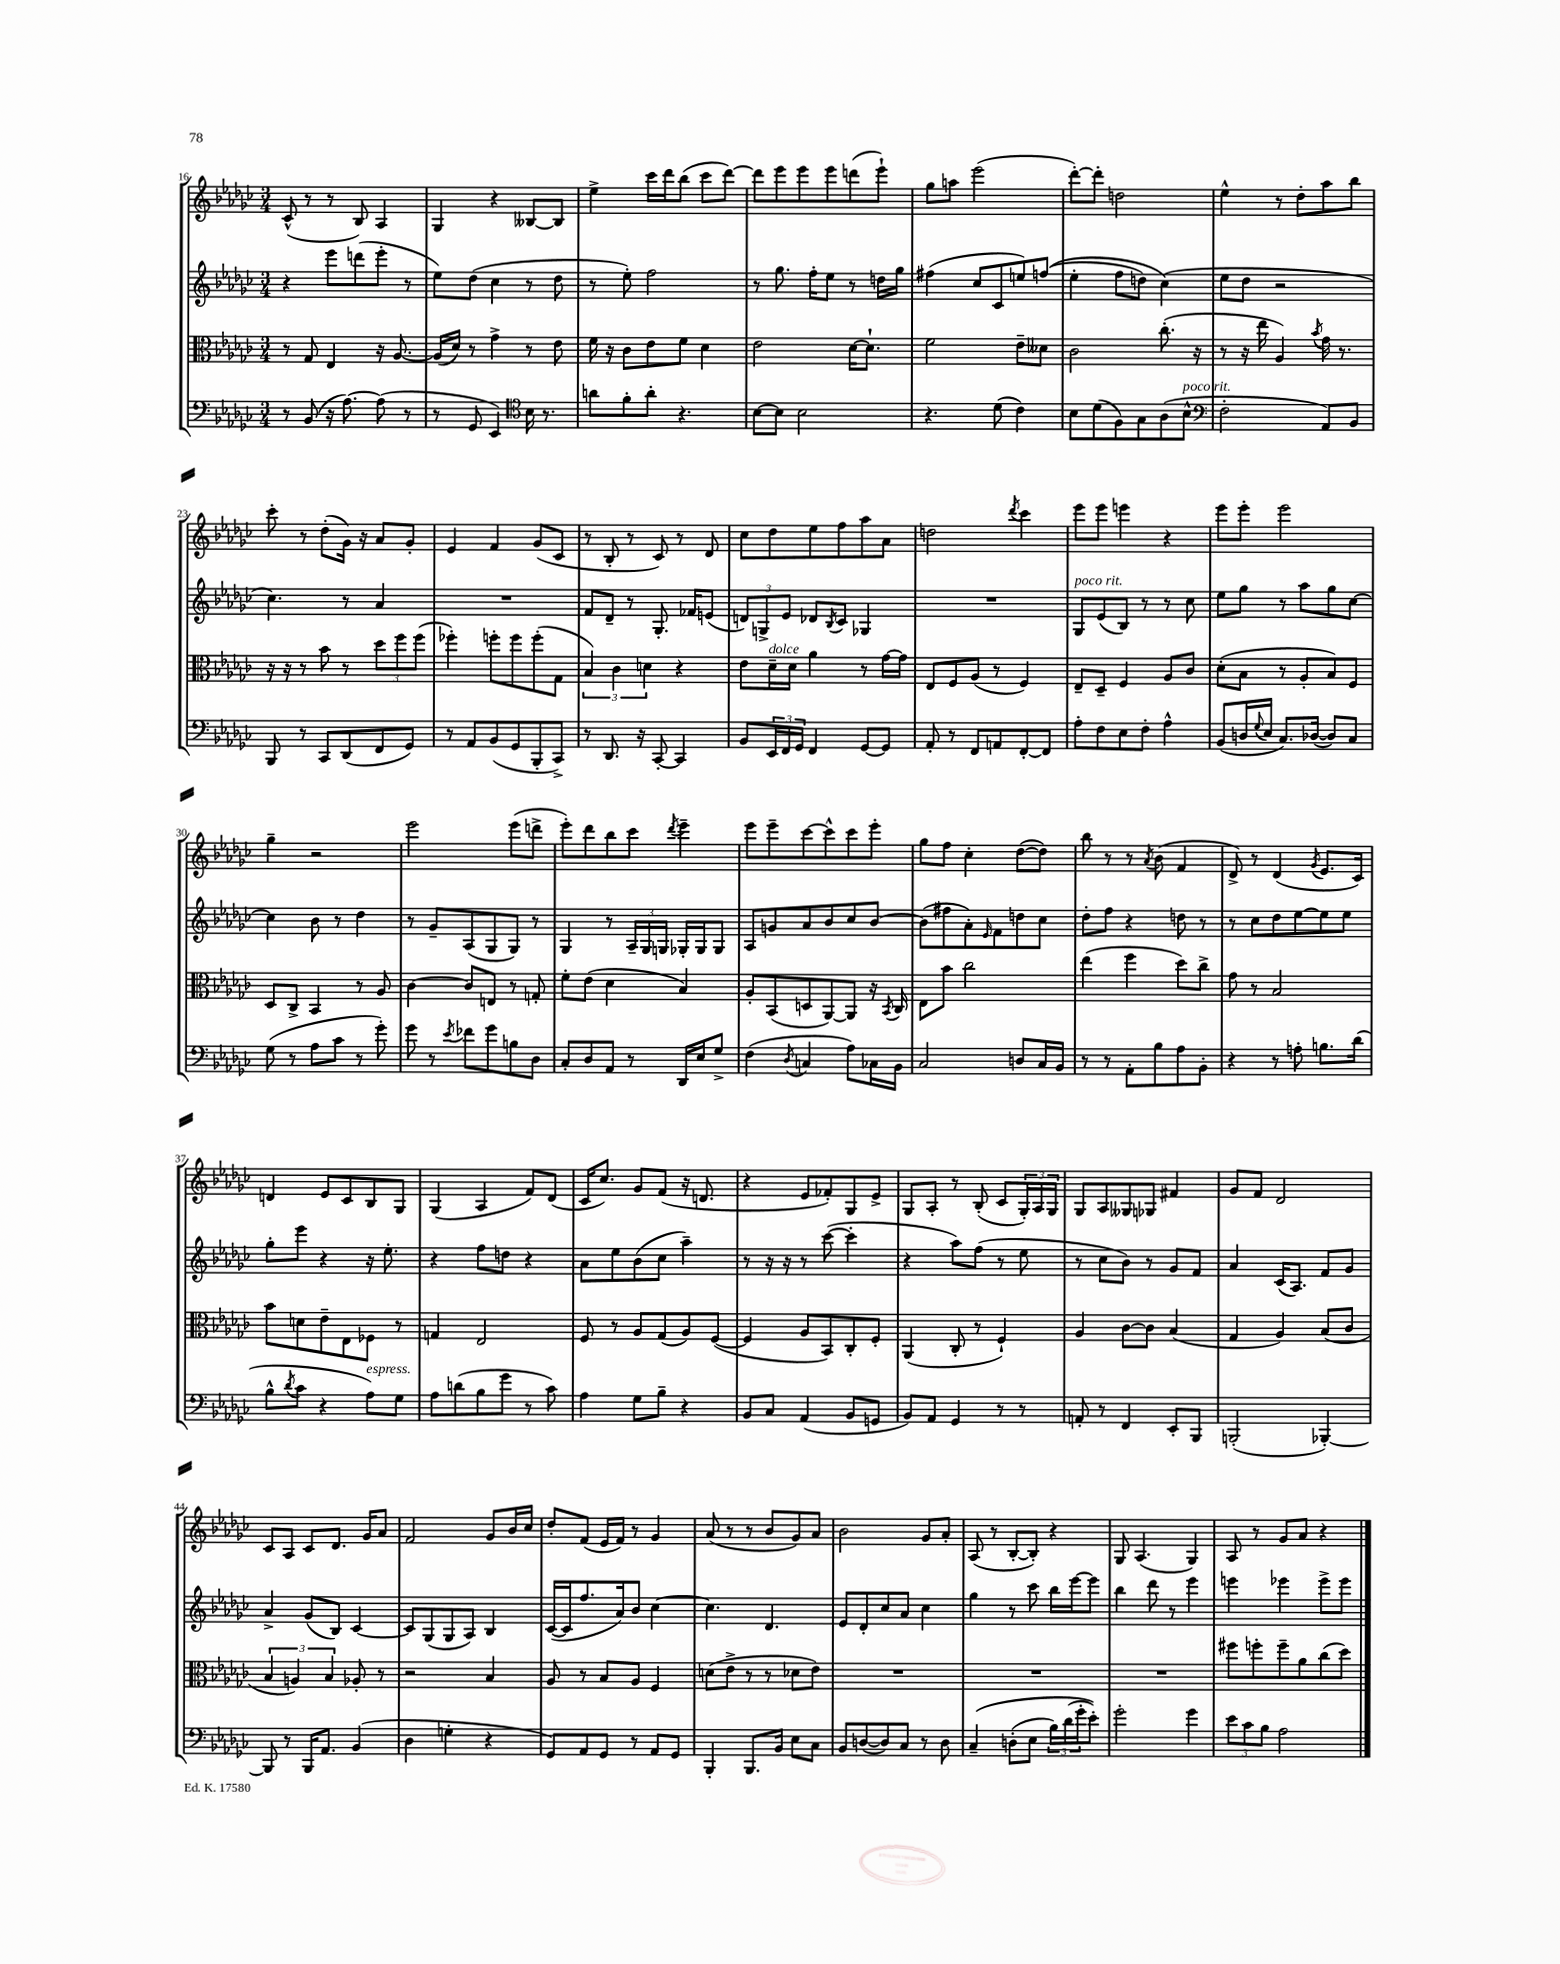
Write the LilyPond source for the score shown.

<<
\new StaffGroup <<
\new Staff = "s0" {
    \clef treble \key ges \major \numericTimeSignature \time 3/4
    ces'8-^( r8 r8 bes8) aes4 |
    ges4 r4 beses8~ beses8 |
    ees''4-> ces'''16 des'''16 bes''8( ces'''8 des'''8~) |
    des'''8 ees'''8 ees'''8 ees'''8 d'''8( ees'''8-!) |
    ges''8 a''8 ees'''2( |
    des'''8~-.) des'''8-. d''2 |
    ees''4-^ r8 des''8-. aes''8 bes''8 |
    ces'''8-. r8 des''8-.( ges'16) r16 aes'8 ges'8-. |
    ees'4 f'4 ges'8( ces'8 |
    r8 bes8-. r8 ces'8) r8 des'8 |
    ces''8 des''8 ees''8 f''8 aes''8 aes'8 |
    d''2 \acciaccatura { des'''8 } ces'''4 |
    ees'''8 ees'''8 e'''4 r4 |
    ees'''8 ees'''8-. ees'''2 |
    ges''4-- r2 |
    ees'''2 ees'''8( d'''8-> |
    ees'''8-.) des'''8 bes''8 ces'''8 \acciaccatura { des'''8 } ees'''4-- |
    ees'''8 ees'''8-- ces'''8~ ces'''8-^ ces'''8 ees'''8-. |
    ges''8 f''8 ces''4-. des''8~( des''8) |
    bes''8 r8 r8 \acciaccatura { aes'8 } bes'8( f'4 |
    des'8->) r8 des'4( \acciaccatura { ges'8 } ees'8. ces'16) |
    d'4 ees'8 ces'8 bes8 ges8 |
    ges4( aes4 f'8) des'8( |
    ces'16 ces''8.) ges'8 f'8( r16 d'8. |
    r4 ees'8 fes'8-.) ges8 ees'8-> |
    ges8 aes8-. r8 bes8-.( ces'8 \tuplet 3/2 { ges16-.) aes16 ges16 } |
    ges8 aes8 geses8 ges8 fis'4 |
    ges'8 f'8 des'2 |
    ces'8 aes8 ces'8 des'8. ges'16 aes'8 |
    f'2 ges'8 bes'16 ces''16 |
    des''8-. f'8( ees'16 f'16) r8 ges'4 |
    aes'8( r8 r8 bes'8 ges'8) aes'8 |
    bes'2 ges'8 aes'8-. |
    aes8( r8 bes8~-. bes8-.) r4 |
    ges8 aes4.( ges4) |
    aes8 r8 ges'8 aes'8 r4 \bar "|." |
}
\new Staff = "s1" {
    \clef treble \key ges \major \numericTimeSignature \time 3/4
    r4 ees'''8 d'''8( ees'''8-. r8 |
    ees''8) des''8( ces''4 r8 des''8 |
    r8 ees''8-.) f''2 |
    r8 ges''8. f''16-. ees''8 r8 d''16 ges''16 |
    fis''4( ces''8 ces'8 e''8) f''8(\( |
    ees''4-. f''8 d''8) ces''4(\) |
    ees''8 des''8 r2 |
    ces''4.) r8 aes'4 |
    R2. |
    f'8 des'8-- r8 ges8.-. fes'16 e'8( |
    \tuplet 3/2 { d'8) g8-> ees'8 } des'8 \acciaccatura { bes8 } ces'8 ges4 |
    R2. |
    ges8^\markup { \italic "poco rit." } ees'8( bes8) r8 r8 ces''8 |
    ees''8 ges''8 r8 aes''8 ges''8 ces''8~ |
    ces''4 bes'8 r8 des''4 |
    r8 ges'8-- aes8( ges8 ges8) r8 |
    ges4 r8 \tuplet 3/2 { aes16-- ges16 g16 } ges16-. ges16 ges8 |
    aes8 g'8 aes'8 bes'8 ces''8 bes'8~ |
    bes'8( fis''8 aes'8-.) \grace { ees'16 } f'8 d''8 ces''8 |
    des''8-. f''8 r4 d''8 r8 |
    r8 ces''8 des''8 ees''8~ ees''8 ees''8 |
    ges''8-. ees'''8 r4 r16 ees''8.-. |
    r4 f''8 d''8 r4 |
    aes'8 ees''8 bes'8( ces''8 aes''4--) |
    r8 r16 r16 r8 ces'''8~( ces'''4-. |
    r4 aes''8) f''8( r8 ees''8 |
    r8 ces''8 bes'8) r8 ges'8 f'8 |
    aes'4 ces'16( aes8.) f'8 ges'8 |
    aes'4-> ges'8( bes8) ces'4~ |
    ces'8 ges8( ges8 aes8) bes4 |
    ces'16~( ces'16 f''8. aes'16) bes'8 ces''4~ |
    ces''4. des'4. |
    ees'8 des'8-. ces''8 aes'8 ces''4 |
    ges''4 r8 ces'''8 bes''16 ees'''16~ ees'''8 |
    bes''4 des'''8 r8 ees'''4 |
    e'''4 ees'''4 ees'''8-> ees'''8 \bar "|." |
}
\new Staff = "s2" {
    \clef alto \key ges \major \numericTimeSignature \time 3/4
    r8 ges8 ees4 r16 aes8.~ |
    aes16( des'16) r8 ges'4-> r8 ees'8 |
    f'16 r16 ces'8 ees'8 f'8 des'4 |
    ees'2 des'16~ des'8.-! |
    f'2 ees'8-- deses'8 |
    ces'2 ces''8.-.( r16 |
    r8 r16 ees''16 aes4) \acciaccatura { bes'8 } ges'16 r8. |
    r16 r16 r8 bes'8 r8 \tuplet 3/2 { des''8 f''8 f''8( } |
    fes''4-.) f''8-. f''8 f''8-.( ges8 |
    \tuplet 3/2 { bes4) ces'4 d'4 } r4 |
    ees'8 des'16--^\markup { \italic "dolce" } des'16 aes'4 r8 ges'16~ ges'16 |
    ees8 f8 aes8( r8 f4) |
    ees8-- des8-- f4 aes8 ces'8 |
    des'8-.( bes8 r8 aes8-. bes8) f8 |
    des8 ces8-> bes,4 r8 aes8 |
    ces'4~ ces'8 e8 r8 g8-. |
    f'8-. ees'8( des'4 bes4) |
    aes8-. bes,8( d8 aes,8~) aes,8 r16 \acciaccatura { bes,8 } ces16 |
    ees8 bes'8 ces''2 |
    ees''4( f''4 des''8) ces''8-> |
    ges'8 r8 bes2 |
    bes'8 d'8 ees'8-- ees8 fes8 r8 |
    g4 ees2 |
    f8 r8 aes8 ges8( aes8) f8~( |
    f4 aes8 bes,8) ces8-. f8-. |
    aes,4( ces8-. r8 f4-!) |
    aes4 ces'8~ ces'8 bes4( |
    ges4 aes4) bes8( ces'8 |
    \tuplet 3/2 { bes4 a4) bes4 } aes8-. r8 |
    r2 bes4 |
    aes8 r8 bes8 aes8 f4 |
    d'8( ees'8-> r8 r8 des'8 ees'8) |
    R2. |
    R2. |
    R2. |
    fis''8 f''8-. f''8-- aes'8 ces''8( des''8) \bar "|." |
}
\new Staff = "s3" {
    \clef bass \key ges \major \numericTimeSignature \time 3/4
    r8 bes,8( r16 aes8.~) aes8( r8 |
    r8 ges,8 ees,4) \clef tenor bes16 r8. |
    a'8 f'8-. a'8-. r4. |
    bes8~ bes8 bes2 |
    r4. des'8( ces'4) |
    bes8 des'8( f8) ges8 aes8( bes8-^^\markup { \italic "poco rit." } |
    \clef bass f2-. aes,8) bes,8 |
    bes,,8 r8 ces,8 des,8( f,8 ges,8) |
    r8 aes,8 bes,8( ges,8 bes,,8-. ces,8->) |
    r8 des,8. r16 ces,8~-. ces,4 |
    bes,8 \tuplet 3/2 { ees,16 f,16 ges,16 } f,4 ges,8~ ges,8 |
    aes,8-. r8 f,8 a,8 f,8~-. f,8 |
    aes8-. f8 ees8 f8-. aes4-^ |
    bes,8( d16 \appoggiatura { ges8 } ees16 ces8.) des16~( des8) ces8 |
    ges8( r8 aes8 ces'8 r8 ges'8-.) |
    ges'8 r8 \acciaccatura { ees'8 } fes'8 ges'8 b8 des8 |
    ces8-. des8 aes,8 r8 des,16 ees16 ges8-> |
    f4( \acciaccatura { des8 } c4 aes8) ces16 bes,16 |
    ces2 d8 ces16 bes,16 |
    r8 r8 aes,8-. bes8 aes8 bes,8-. |
    r4 r8 a8-. b8. des'16( |
    bes8-^ \acciaccatura { des'8 } ces'8 r4 aes8^\markup { \italic "espress." }) ges8 |
    aes8 d'8( bes8 ges'8 r8 ces'8) |
    aes4 ges8 bes8-- r4 |
    bes,8 ces8 aes,4( bes,8 g,8 |
    bes,8) aes,8 ges,4 r8 r8 |
    a,8-. r8 f,4 ees,8-. bes,,8 |
    b,,2-.( bes,,4~-.) |
    bes,,8 r8 bes,,16 aes,8. bes,4( |
    des4 g4-. r4 |
    ges,8) aes,8 ges,8 r8 aes,8 ges,8 |
    bes,,4-. bes,,8. bes,16 ees8 ces8 |
    bes,8 d8~( d8) ces8 r8 d8 |
    ces4--\( d8-.( ees8 \tuplet 3/2 { bes16) des'16( ges'16-. } ees'8-.)\) |
    ges'2-. ges'4 |
    \tuplet 3/2 { ees'8 ces'8 bes8 } aes2 \bar "|." |
}
>>
>>
\layout { \context { \Score currentBarNumber = #16 } }
